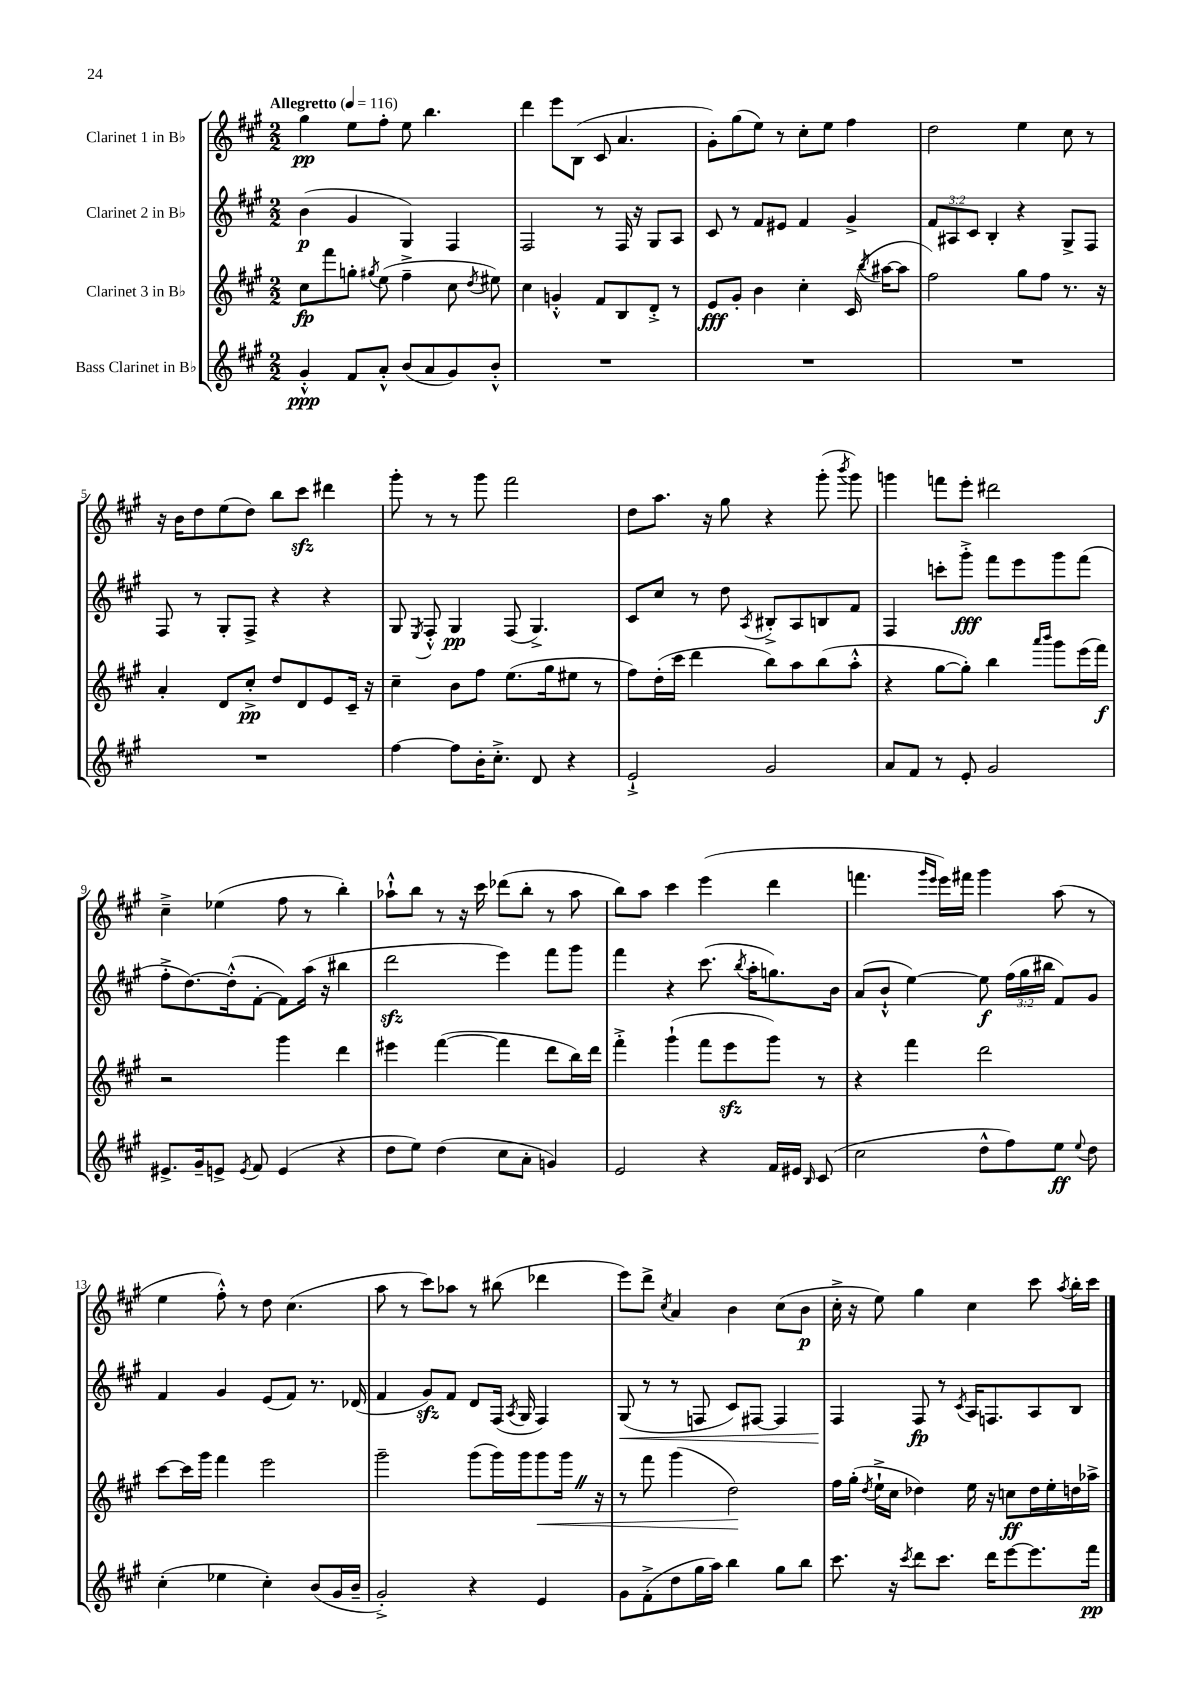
<<
\new StaffGroup <<
\new Staff = "s0" \with { instrumentName = "Clarinet 1 in Bb" } {
    \clef treble \key a \major \numericTimeSignature \time 2/2 \tempo "Allegretto" 4 = 116
    \autoBeamOff gis''4\pp e''8[ fis''8]-. e''8 b''4. |
    d'''4 e'''8[ b8]( cis'8 a'4. |
    gis'8[-.) gis''8( e''8]) r8 cis''8[-. e''8] fis''4 |
    d''2 e''4 cis''8 r8 |
    r16 b'16[ d''8 e''8( d''8]) b''8[ cis'''8]\sfz dis'''4 |
    gis'''8-. r8 r8 gis'''8 fis'''2 |
    d''8[ a''8.] r16 gis''8 r4 gis'''8-.( \acciaccatura { b'''8 } gis'''8) |
    g'''4 f'''8[ e'''8]-. dis'''2 |
    cis''4---> ees''4( fis''8 r8 b''4-.) |
    aes''8[-!-^ b''8] r8 r16 cis'''16 des'''8[( b''8]-. r8 aes''8 |
    b''8[) a''8] cis'''4 e'''4( d'''4 |
    f'''4. \grace { gis'''16[ e'''16] } e'''16[) fis'''16] gis'''4 a''8( r8 |
    e''4 fis''8-.-^) r8 d''8 cis''4.( |
    a''8 r8 cis'''8[) aes''8] r8 bis''8( des'''4 |
    e'''8[) d'''8]-> \acciaccatura { cis''8 } a'4 b'4 cis''8[( b'8]\p |
    cis''16-.-> r16 e''8) gis''4 cis''4 cis'''8 \acciaccatura { a''8 } b''16[-. cis'''16] \bar "|." |
}
\new Staff = "s1" \with { instrumentName = "Clarinet 2 in Bb" } {
    \clef treble \key a \major \numericTimeSignature \time 2/2 \override Staff.TupletNumber.text = #tuplet-number::calc-fraction-text
    \autoBeamOff b'4\p( gis'4 gis4) fis4 |
    fis2 r8 fis16 r16 gis8[ a8] |
    cis'8 r8 fis'8[ eis'8] fis'4 gis'4-> |
    \tuplet 3/2 { fis'8[ ais8 cis'8] } b4-. r4 gis8[-> fis8] |
    fis8 r8 gis8[-. fis8]-> r4 r4 |
    gis8 \acciaccatura { e8 } fis8-.-^ gis4\pp fis8( gis4.->) |
    cis'8[ cis''8] r8 d''8 \acciaccatura { a8 } bis8[-.-> a8 b8 fis'8] |
    fis4 c'''8[-. gis'''8]-.->\fff fis'''8[ e'''8 gis'''8 fis'''8]( |
    fis''8[-.-> d''8.~) d''16-.-^( fis'8]~-. fis'8[) a''16]( r16 bis''4 |
    d'''2\sfz e'''4) fis'''8[ gis'''8] |
    fis'''4 r4 cis'''8.( \acciaccatura { b''8 } a''16[-. g''8.) b'16] |
    a'8[( b'8]-!-^ e''4~) e''8\f \tuplet 3/2 { fis''16[( gis''16 bis''16] } fis'8[) gis'8] |
    fis'4 gis'4 e'8[( fis'8]) r8. des'16( |
    fis'4 gis'8[\sfz) fis'8] d'8[ fis16]( \acciaccatura { a8 } gis16 fis4) |
    gis8\<( r8 r8 f8 cis'8[) fis8]~ fis4 |
    fis4\! fis8\fp r8 \acciaccatura { cis'8 } a16[ f8. a8 b8] \bar "|." |
}
\new Staff = "s2" \with { instrumentName = "Clarinet 3 in Bb" } {
    \clef treble \key a \major \numericTimeSignature \time 2/2
    \autoBeamOff cis''8[\fp fis'''8 g''8]-. \acciaccatura { gis''8 } e''8( fis''4---> cis''8 \acciaccatura { d''8 } eis''8) |
    cis''4 g'4-.-^ fis'8[ b8 d'8]-.-> r8 |
    e'8[\fff gis'8]-. b'4 cis''4-. cis'16( \acciaccatura { b''8 } ais''16[~ ais''8] |
    fis''2) gis''8[ fis''8] r8. r16 |
    a'4-. d'8[ cis''8]-.->\pp d''8[ d'8 e'8 cis'16]-- r16 |
    cis''4-- b'8[ fis''8] e''8.[( gis''16 eis''8] r8 |
    fis''8[) d''16-.( cis'''16] d'''4 b''8[) a''8 b''8( a''8]-.-^ |
    r4 gis''8[~ gis''8]-.) b''4 \grace { a'''16[ b'''16] } gis'''8[ e'''16( fis'''16]\f) |
    r2 gis'''4 d'''4 |
    eis'''4 fis'''4~( fis'''4 d'''8[ b''16) d'''16] |
    fis'''4-.-> gis'''4-!( fis'''8[ e'''8\sfz gis'''8]) r8 |
    r4 fis'''4 d'''2 |
    cis'''8[~ cis'''16 gis'''16] fis'''4 e'''2 |
    gis'''2-- gis'''8[( gis'''16) gis'''16 gis'''8\< gis'''16] \once \override BreathingSign.text = \markup { \musicglyph "scripts.caesura.straight" } \breathe r16 |
    r8 fis'''8 gis'''4( d''2\!) |
    fis''16[ gis''16]-.( \acciaccatura { d''8 } e''16[-!-> cis''16] des''4) e''16 r16 c''8[\ff des''16 e''16-. d''16 aes''16]-> \bar "|." |
}
\new Staff = "s3" \with { instrumentName = "Bass Clarinet in Bb" } {
    \clef treble \key a \major \numericTimeSignature \time 2/2
    \autoBeamOff gis'4-.-^\ppp fis'8[ a'8]-.-^ b'8[( a'8 gis'8) b'8]-.-^ |
    R1 |
    R1 |
    R1 |
    R1 |
    fis''4~ fis''8[ b'16-. cis''8.]-.-> d'8 r4 |
    e'2-!-> gis'2 |
    a'8[ fis'8] r8 e'8-. gis'2 |
    eis'8.[-> gis'16-- e'8]-> \acciaccatura { e'8 } fis'8 e'4( r4 |
    d''8[ e''8]) d''4( cis''8[ a'8]-. g'4) |
    e'2 r4 fis'16[ eis'16] \grace { b16 } cis'8( |
    cis''2 d''8[-^ fis''8) e''8]\ff \appoggiatura { e''8 } d''8 |
    cis''4-.( ees''4 cis''4-.) b'8[( gis'16 b'16]-- |
    gis'2-.->) r4 e'4 |
    gis'8[ fis'8-.->( d''8 gis''16 a''16]) b''4 gis''8[ b''8] |
    cis'''8. r16 \acciaccatura { cis'''8 } d'''8[ cis'''8.] d'''16[ e'''8~ e'''8. fis'''16]\pp \bar "|." |
}
>>
>>
